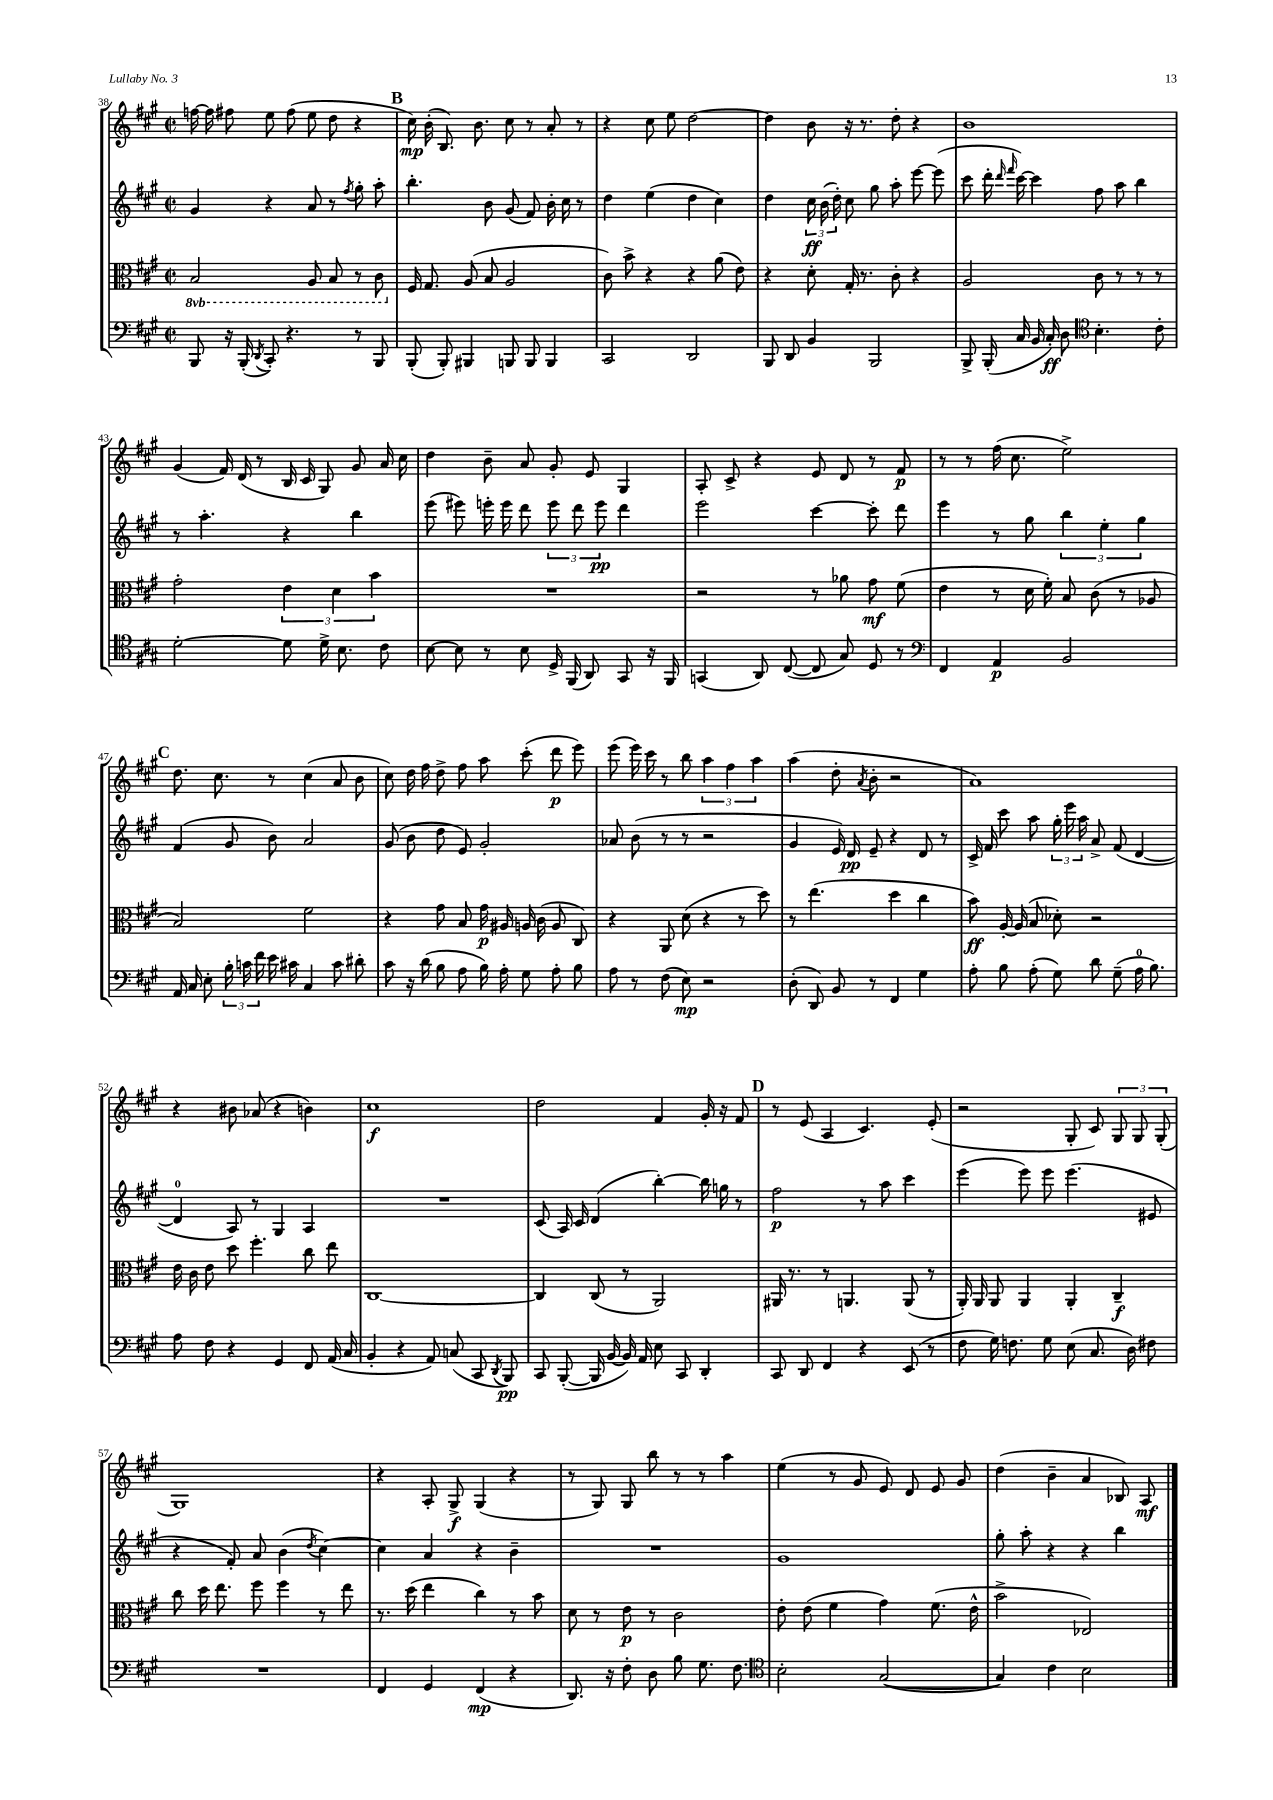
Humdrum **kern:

**kern	**dynam	**kern	**dynam	**kern	**dynam	**kern	**dynam
*part4	*part4	*part3	*part3	*part2	*part2	*part1	*part1
*staff4	*staff4	*staff3	*staff3	*staff2	*staff2	*staff1	*staff1
*clefF4	*	*clefC3	*	*clefG2	*	*clefG2	*
*k[f#c#g#]	*	*k[f#c#g#]	*	*k[f#c#g#]	*	*k[f#c#g#]	*
*M2/2	*	*M2/2	*	*M2/2	*	*M2/2	*
*met(c|)	*	*met(c|)	*	*met(c|)	*	*met(c|)	*
*	*	*8ba	*	*	*	*	*
=38	=38	=38	=38	=38	=38	=38	=38
8BBB/	.	2BB/	.	4g#/	.	[16ffn\	.
.	.	.	.	.	.	16ff\]	.
16r	.	.	.	.	.	8ff#X\	.
(16BBB'/	.	.	.	.	.	.	.
8qDD/	.	.	.	.	.	.	.
8CC#'/)	.	.	.	4r	.	8ee\	.
4.r	.	.	.	.	.	(8ff#\	.
.	.	8AA/	.	8a/	.	8ee\	.
.	.	8BB/	.	8r	.	8dd\	.
.	.	.	.	8qff#/	.	.	.
8r	.	8r	.	8gg#'\	.	4r	.
8BBB/	.	8C#\	.	8aa'\	.	.	.
!!LO:REH:place=s1:t=B
=39	=39	=39	=39	=39	=39	=39	=39
*	*	*X8ba	*	*	*	*	*
(8BBB'/	.	16F#/	.	4.bb'\	.	16cc#\)	mp
.	.	8.G#/	.	.	.	(16b'\	.
8BBB'/)	.	.	.	.	.	8.B/)	.
4BBB#X/	.	(8A/	.	.	.	.	.
.	.	.	.	.	.	8.b\	.
.	.	8B/	.	8b\	.	.	.
8BBBn/	.	2A/	.	(8g#/	.	8cc#\	.
8BBB/	.	.	.	8f#/)	.	8r	.
4BBB/	.	.	.	16b'\	.	8a'/	.
.	.	.	.	16cc#\	.	.	.
.	.	.	.	8r	.	8r	.
=40	=40	=40	=40	=40	=40	=40	=40
2CC#/	.	8c#\)	.	4dd\	.	4r	.
.	.	8b^\	.	.	.	.	.
.	.	4r	.	(4ee\	.	8cc#\	.
.	.	.	.	.	.	8ee\	.
2DD/	.	4r	.	4dd\	.	[2dd\	.
.	.	(8a\	.	4cc#\)	.	.	.
.	.	8e\)	.	.	.	.	.
=41	=41	=41	=41	=41	=41	=41	=41
8BBB/	.	4r	.	4dd\	.	4dd\]	.
8DD/	.	.	.	.	.	.	.
4BB/	.	8d'\	.	24cc#\	ff	8b\	.
.	.	.	.	(24b\	.	.	.
.	.	.	.	24dd'\)	.	.	.
.	.	16G#'/	.	8cc#\	.	16r	.
.	.	8.r	.	.	.	8.r	.
2BBB/	.	.	.	8gg#\	.	.	.
.	.	8c#'\	.	8aa'\	.	8dd'\	.
.	.	4r	.	[8eee\	.	4r	.
.	.	.	.	(8eee\]	.	.	.
=42	=42	=42	=42	=42	=42	=42	=42
8BBB^/	.	2A/	.	8ccc#\	.	1b	.
(16BBB'/	.	.	.	16ddd'\	.	.	.
.	.	.	.	16qqddd/	.	.	.
.	.	.	.	16qqfff#/	.	.	.
16C#/	.	.	.	[16ccc#\)	.	.	.
16BB/	.	.	.	4ccc#\]	.	.	.
16C#'/)	ff	.	.	.	.	.	.
8D\	.	.	.	.	.	.	.
*clefC4	*	*	*	*	*	*	*
4.B'\	.	8c#\	.	8ff#\	.	.	.
.	.	8r	.	8aa\	.	.	.
.	.	8r	.	4bb\	.	.	.
8c#'\	.	8r	.	.	.	.	.
!!LO:LB:g=z
=43	=43	=43	=43	=43	=43	=43	=43
[2d'\	.	2g#'\	.	8r	.	(4g#/	.
.	.	.	.	4.aa'\	.	.	.
.	.	.	.	.	.	16f#/)	.
.	.	.	.	.	.	(16d/	.
.	.	.	.	.	.	8r	.
8d\]	.	6e\	.	4r	.	16B/	.
.	.	.	.	.	.	16c#/	.
16d^\	.	.	.	.	.	8G#/)	.
.	.	6d\	.	.	.	.	.
8.B\	.	.	.	.	.	.	.
.	.	.	.	4bb\	.	8g#/	.
.	.	6b\	.	.	.	.	.
8c#\	.	.	.	.	.	16a/	.
.	.	.	.	.	.	16cc#\	.
=44	=44	=44	=44	=44	=44	=44	=44
[8B\	.	1r	.	(8eee\	.	4dd\	.
8B\]	.	.	.	8eee#X\)	.	.	.
8r	.	.	.	16eeen'\	.	8b~\	.
.	.	.	.	16eee\	.	.	.
8B\	.	.	.	8ddd\	.	8a/	.
16D^/	.	.	.	12eee\	.	8g#'/	.
(16FF#/	.	.	.	.	.	.	.
.	.	.	.	12ddd\	.	.	.
8AA/)	.	.	.	.	.	8e/	.
.	.	.	.	12eee\	pp	.	.
8GG#/	.	.	.	4ddd\	.	4G#/	.
16r	.	.	.	.	.	.	.
16FF#/	.	.	.	.	.	.	.
=45	=45	=45	=45	=45	=45	=45	=45
(4GGn/	.	2r	.	2eee\	.	8A'/	.
.	.	.	.	.	.	8c#^/	.
8AA/)	.	.	.	.	.	4r	.
([8C#/	.	.	.	.	.	.	.
8C#/]	.	8r	.	[4ccc#\	.	8e/	.
8G#/)	.	8a-X\	.	.	.	8d/	.
8D/	.	8g#\	mf	8ccc#'\]	.	8r	.
8r	.	(8f#\	.	8ddd\	.	8f#/	p
=46	=46	=46	=46	=46	=46	=46	=46
*clefF4	*	*	*	*	*	*	*
4FF#/	.	4e\	.	4eee\	.	8r	.
.	.	.	.	.	.	8r	.
4AA/	p	8r	.	8r	.	(16ff#\	.
.	.	.	.	.	.	8.cc#\	.
.	.	16d\	.	8gg#\	.	.	.
.	.	16f#'\)	.	.	.	.	.
2BB/	.	8B/	.	6bb\	.	2ee^\)	.
.	.	(8c#\	.	.	.	.	.
.	.	.	.	6ee'\	.	.	.
.	.	8r	.	.	.	.	.
.	.	.	.	6gg#\	.	.	.
.	.	8A-X/	.	.	.	.	.
!!LO:LB:g=z
!!LO:REH:place=s1:t=C
=47	=47	=47	=47	=47	=47	=47	=47
16AA/	.	2B/)	.	(4f#/	.	8.dd\	.
16C#/	.	.	.	.	.	.	.
8E'\	.	.	.	.	.	.	.
.	.	.	.	.	.	8.cc#\	.
24B'\	.	.	.	8g#/	.	.	.
24cn\	.	.	.	.	.	.	.
24f#\	.	.	.	.	.	.	.
16e\	.	.	.	8b\)	.	8r	.
16c#X\	.	.	.	.	.	.	.
4C#/	.	2f#\	.	2a/	.	(4cc#\	.
8c#\	.	.	.	.	.	8a/	.
8d#X'\	.	.	.	.	.	8b\	.
=48	=48	=48	=48	=48	=48	=48	=48
8c#\	.	4r	.	(8g#/	.	8cc#\)	.
16r	.	.	.	8b\	.	16dd\	.
(16d\	.	.	.	.	.	16ff#\	.
8B\	.	8g#\	.	8dd\	.	8dd^\	.
8A\	.	8B/	.	8e/)	.	8ff#\	.
16B\)	.	16g#\	p	2g#'/	.	8aa\	.
16A'\	.	16A#X/	.	.	.	.	.
8G#\	.	16An/	.	.	.	(8ccc#'\	.
.	.	(16c#\	.	.	.	.	.
8A'\	.	8A/	.	.	.	8ddd\	p
8B\	.	8C#/)	.	.	.	8eee\)	.
=49	=49	=49	=49	=49	=49	=49	=49
8A\	.	4r	.	8a-X/	.	(8eee\	.
8r	.	.	.	(8b\	.	16eee\)	.
.	.	.	.	.	.	16ccc#\	.
(8F#\	.	8AA/	.	8r	.	8r	.
8E\)	mp	(8d\	.	8r	.	8bb\	.
2r	.	4r	.	2r	.	6aa\	.
.	.	.	.	.	.	6ff#\	.
.	.	8r	.	.	.	.	.
.	.	.	.	.	.	6aa\	.
.	.	8dd\)	.	.	.	.	.
=50	=50	=50	=50	=50	=50	=50	=50
(8D'\	.	8r	.	4g#/	.	(4aa\	.
8DD/)	.	(4.ee\	.	.	.	.	.
8BB/	.	.	.	16e/)	.	8dd'\	.
.	.	.	.	16d/	pp	.	.
.	.	.	.	.	.	8qa/	.
8r	.	.	.	8e~/	.	8b'\	.
4FF#/	.	4dd\	.	4r	.	2r	.
4G#\	.	4cc#\	.	8d/	.	.	.
.	.	.	.	8r	.	.	.
=51	=51	=51	=51	=51	=51	=51	=51
8A'\	.	8b\)	ff	16c#^/	.	1a)	.
.	.	.	.	16f#/	.	.	.
8B\	.	[16A'/	.	8ccc#\	.	.	.
.	.	(16A/]	.	.	.	.	.
(8A'\	.	8B/	.	8aa\	.	.	.
8G#\)	.	8d-X'\)	.	24gg#'\	.	.	.
.	.	.	.	24eee\	.	.	.
.	.	.	.	24aa\	.	.	.
8d\	.	2r	.	8a^/	.	.	.
(8G#~\	.	.	.	(8f#/	.	.	.
16A\	.	.	.	[4d/	.	.	.
8.B\)	.	.	.	.	.	.	.
!!LO:LB:g=z
=52	=52	=52	=52	=52	=52	=52	=52
8A\	.	16e\	.	4d/]	.	4r	.
.	.	16c#\	.	.	.	.	.
8F#\	.	8e\	.	.	.	.	.
4r	.	8dd\	.	8A/)	.	8b#X\	.
.	.	4.ff#'\	.	8r	.	(8a-X/	.
4GG#/	.	.	.	4G#/	.	4r	.
8FF#/	.	8cc#\	.	4A/	.	4bn\)	.
(16AA/	.	8ee\	.	.	.	.	.
16C#/	.	.	.	.	.	.	.
=53	=53	=53	=53	=53	=53	=53	=53
4BB'/	.	[1C#	.	1r	.	1cc#	f
4r	.	.	.	.	.	.	.
8AA/)	.	.	.	.	.	.	.
(8Cn/	.	.	.	.	.	.	.
8CC#/	.	.	.	.	.	.	.
8qDD/	.	.	.	.	.	.	.
8BBB/)	pp	.	.	.	.	.	.
=54	=54	=54	=54	=54	=54	=54	=54
8CC#/	.	4C#/]	.	(8c#/	.	2dd\	.
([8BBB'/	.	.	.	16A/)	.	.	.
.	.	.	.	16c#/	.	.	.
16BBB/]	.	(8C#/	.	(4d/	.	.	.
[16BB/	.	.	.	.	.	.	.
16BB/])	.	8r	.	.	.	.	.
16AA/	.	.	.	.	.	.	.
8E\	.	2AA/)	.	[4bb'\)	.	4f#/	.
8CC#/	.	.	.	.	.	.	.
4DD'/	.	.	.	16bb\]	.	16g#'/	.
.	.	.	.	16ggn\	.	16r	.
.	.	.	.	8r	.	8f#/	.
!!LO:REH:place=s1:t=D
=55	=55	=55	=55	=55	=55	=55	=55
8CC#/	.	16AA#X/	.	2ff#\	p	8r	.
.	.	8.r	.	.	.	.	.
8DD/	.	.	.	.	.	(8e/	.
4FF#/	.	8r	.	.	.	4A/	.
.	.	4.AAn/	.	.	.	.	.
4r	.	.	.	8r	.	4.c#/)	.
.	.	.	.	8aa\	.	.	.
(8EE/	.	(8AA/	.	4ccc#\	.	.	.
8r	.	8r	.	.	.	(8e'/	.
=56	=56	=56	=56	=56	=56	=56	=56
8F#\	.	16AA'/)	.	(4eee\	.	2r	.
.	.	16AA/	.	.	.	.	.
16G#\)	.	8AA/	.	.	.	.	.
8.Fn\	.	.	.	.	.	.	.
.	.	4AA/	.	8eee\)	.	.	.
8G#\	.	.	.	8eee\	.	.	.
(8E\	.	4AA'/	.	(4.eee\	.	8G#'/	.
8.C#/	.	.	.	.	.	8c#/)	.
.	.	4C#~/	f	.	.	12G#/	.
16D\)	.	.	.	.	.	.	.
.	.	.	.	.	.	12G#/	.
8F#X\	.	.	.	8e#X/	.	.	.
.	.	.	.	.	.	(12G#'/	.
!!LO:LB:g=z
=57	=57	=57	=57	=57	=57	=57	=57
1r	.	8cc#\	.	4r	.	1G#)	.
.	.	16dd\	.	.	.	.	.
.	.	8.ee\	.	.	.	.	.
.	.	.	.	8f#'/)	.	.	.
.	.	8ff#\	.	8a/	.	.	.
.	.	4ff#\	.	(4b\	.	.	.
.	.	.	.	8qdd/	.	.	.
.	.	8r	.	[4cc#\)	.	.	.
.	.	8ee\	.	.	.	.	.
=58	=58	=58	=58	=58	=58	=58	=58
4FF#/	.	8.r	.	4cc#\]	.	4r	.
.	.	(16dd\	.	.	.	.	.
4GG#/	.	4ee\	.	4a/	.	8A'/	.
.	.	.	.	.	.	8G#^/	f
(4FF#/	mp	4cc#\)	.	4r	.	(4G#/	.
4r	.	8r	.	4b~\	.	4r	.
.	.	8b\	.	.	.	.	.
=59	=59	=59	=59	=59	=59	=59	=59
8.DD/)	.	8d\	.	1r	.	8r	.
.	.	8r	.	.	.	8G#/)	.
16r	.	.	.	.	.	.	.
8F#'\	.	8e\	p	.	.	8G#/	.
8D\	.	8r	.	.	.	8bb\	.
8B\	.	2c#\	.	.	.	8r	.
8.G#\	.	.	.	.	.	8r	.
.	.	.	.	.	.	4aa\	.
8.F#\	.	.	.	.	.	.	.
=60	=60	=60	=60	=60	=60	=60	=60
*clefC4	*	*	*	*	*	*	*
2B'\	.	8e'\	.	1g#	.	(4ee\	.
.	.	(8e\	.	.	.	.	.
.	.	4f#\	.	.	.	8r	.
.	.	.	.	.	.	8g#/	.
([2G#/	.	4g#\)	.	.	.	8e/)	.
.	.	.	.	.	.	8d/	.
.	.	(8.f#\	.	.	.	8e/	.
.	.	.	.	.	.	8g#/	.
.	.	16e^^\	.	.	.	.	.
=61	=61	=61	=61	=61	=61	=61	=61
4G#/])	.	2b^\	.	8gg#'\	.	(4dd\	.
.	.	.	.	8aa'\	.	.	.
4c#\	.	.	.	4r	.	4b~\	.
2B\	.	2E-X/)	.	4r	.	4a/	.
.	.	.	.	4bb\	.	8B-X/)	.
.	.	.	.	.	.	8A/	mf
==	==	==	==	==	==	==	==
*-	*-	*-	*-	*-	*-	*-	*-
